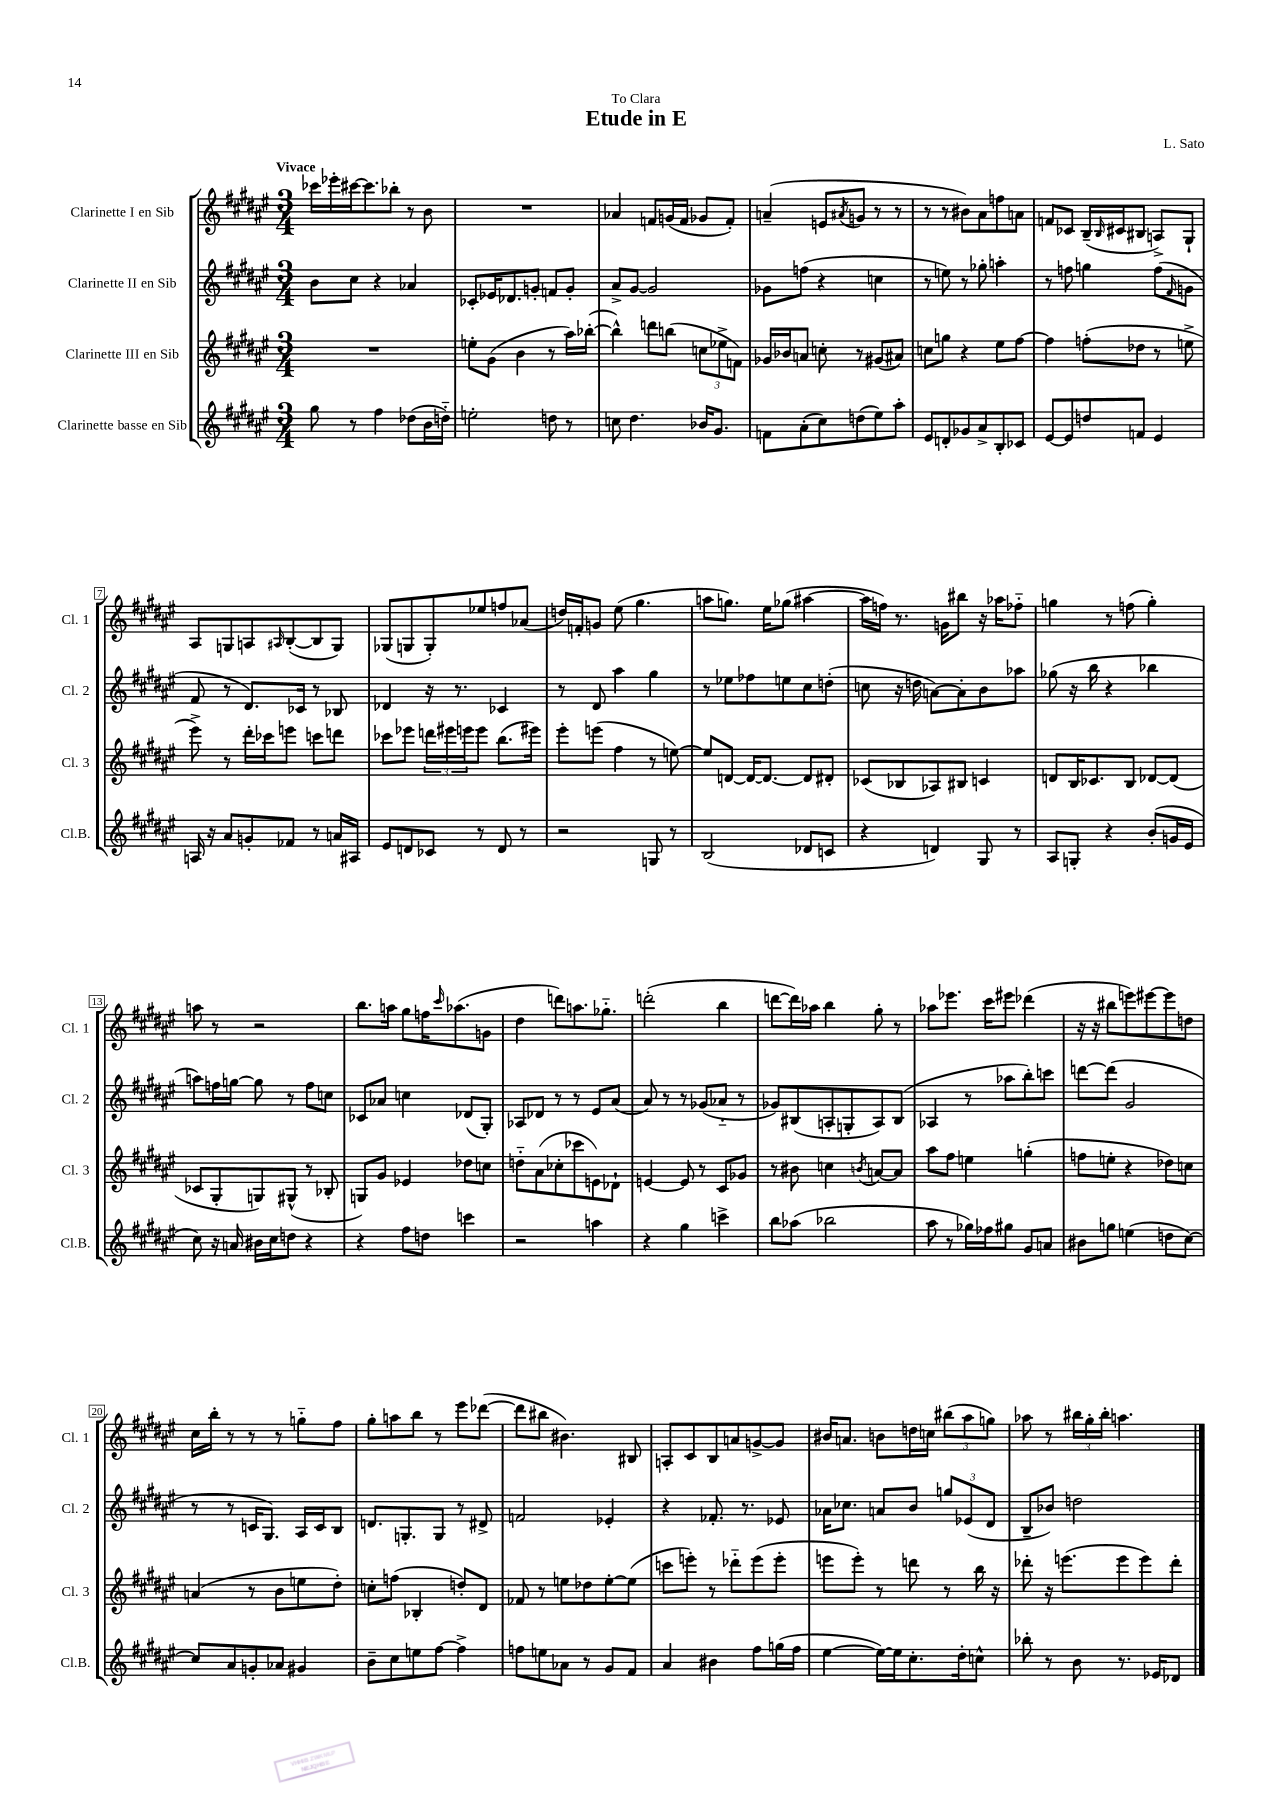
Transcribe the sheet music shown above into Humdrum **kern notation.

**kern	**kern	**kern	**kern
*part4	*part3	*part2	*part1
*staff4	*staff3	*staff2	*staff1
*I"Clarinette basse en Sib	*I"Clarinette III en Sib	*I"Clarinette II en Sib	*I"Clarinette I en Sib
*I'Cl.B.	*I'Cl. 3	*I'Cl. 2	*I'Cl. 1
*clefG2	*clefG2	*clefG2	*clefG2
*k[f#c#g#d#a#e#]	*k[f#c#g#d#a#e#]	*k[f#c#g#d#a#e#]	*k[f#c#g#d#a#e#]
*M3/4	*M3/4	*M3/4	*M3/4
=1	=1	=1	=1
!	!	!	!LO:TX:a:B:t=Vivace
8gg#\	2.r	8b\L	16ccc-X\LL
.	.	.	16eee-X'\
8r	.	8cc#\J	[16ccc#X\J
.	.	.	8.ccc#\]
4ff#\	.	4r	.
.	.	.	8bb-X'\J
(8dd-X\L	.	4a-X/	8r
16b\L	.	.	8b\
16ddn\JJ)	.	.	.
=2	=2	=2	=2
2een'\	8een'\L	8c-X'/L	2.r
.	(8g#\J	16e-X/K	.
.	.	8.d-X/	.
.	4b\	.	.
.	.	8gn'/J	.
8ddn\	8r	8fn/L	.
8r	16aa#\LL)	8g'/J	.
.	([16bb-X'\JJ	.	.
=3	=3	=3	=3
8ccn\	4bb-^^\])	8a#^/L	4a-X/
4.dd#\	.	[8g#/J	.
.	8dddn\L	2g#/]	8fn/L
.	(8bbn\J	.	(16gn/L
.	.	.	16f/JJ
16b-X/KL	12ccn\L	.	8g-X/L
8.g#/J	.	.	.
.	12ee-X^\	.	.
.	.	.	8f'/J)
.	12fn\J)	.	.
=4	=4	=4	=4
8fn\L	16g-X/LL	8g-X\L	(4an~/
.	16b-X/J	.	.
(8a#'\	8an/J	(8ffn\J	.
8cc#\)	8ccn'\	4r	8en/L
.	.	.	8qa#X/
(8ddn\	8r	.	8gn/J
8ee#\)	(8g#X/L	4ccn\	8r
8aa#'\J	8a#X/J)	.	8r
=5	=5	=5	=5
8e#/L	8ccn\L	8r	8r
8dn'/	8ggn\J	8een\)	8r
8g-X/	4r	8r	8b#X\L)
8a#^/	.	8gg-X'\	8a#\
8B'/	8ee#\L	4aan'\	8ffn\
8c-X/J	[8ff#\J	.	8an\J
=6	=6	=6	=6
[8e#/L	4ff#\]	8r	8fn/L
8e#/]	.	8ffn\	8c-X/J
8ddn/	(8ffn'\L	4ggn\	(16B~/LL
.	.	.	16qqB/
.	.	.	16c#X/J
8fn/J	8dd-X\J	.	8B#X/J
4e#/	8r	(8ff\L	8An^/L)
.	.	16qqf#/	.
.	8een^\	8gn\J	8G#`/J
!!LO:LB:g=z
=7	=7	=7	=7
16An/	8eee#^\)	8f#/	8A#/L
16r	.	.	.
8a#/L	8r	8r	8Gn/
8gn'/	16ddd#'\LL	8.d#/L)	8An/
.	16ccc-X\J	.	.
.	.	.	16qqA#X/
8f-X/J	8eeen\J	.	([8B'/
.	.	16c-X/Jk	.
8r	8cccn\L	8r	8B/]
16an/LL	8dddn\J	8B-X/	8G/J)
16A#X/JJ	.	.	.
=8	=8	=8	=8
8e#/L	8ccc-X\L	4d-X/	(8G-X/L
8dn/	8eee-X\J	.	8Gn/
8c-X/J	24dddn\LL	16r	8G'/)
.	24eee#X\	.	.
.	.	8.r	.
.	24eeen\J	.	.
8r	8eee\J	.	8ee-X/
8d/	(8.bb\L	4c-X/	8ffn/
8r	.	.	(8a-X/J
.	16eee#X\Jk)	.	.
=9	=9	=9	=9
2r	8eee#'\L	8r	16ddn/LL)
.	.	.	16fn'/J
.	(8eeen\J	8d#/	8gn/J
.	4ff#\	4aa#\	(8ee#\
.	.	.	4.gg#\
8Gn/	8r	4gg#\	.
8r	[8een\)	.	.
=10	=10	=10	=10
(2B/	8ee/L]	8r	8aan\L
.	[8dn/J	8ee-X\L	8.ggn\J)
.	16d/KL_	8ff-X\	.
.	8.d/J_	.	16ee#\KL
.	.	8een\	(8gg-X\J
8d-X/L	8d/L]	8cc#\	[4aa#X\
8cn/J	8d#X'/J	(8ddn'\J	.
=11	=11	=11	=11
4r	(8c-X/L	8ccn\	16aa#\LL]
.	.	.	16ffn\JJ)
.	8B-X/	16r	8.r
.	.	16ddn\	.
4dn/)	8A-X/)	[8an\L)	.
.	.	.	16gn\KL
.	8B#X/J	8a'\]	8bb#X\J
8G#/	4cn/	8b\	16r
.	.	.	16aa-X\KL
8r	.	8aa-X\J	8ff-X\J
=12	=12	=12	=12
8A#/L	8dn/L	(8gg-X\	4ggn\
8Gn'/J	16B/K	16r	.
.	8.c-X/	16bb\	.
4r	.	4r	8r
.	8B/J	.	(8ffn\
(8b'/L	[8d-X/L	4bb-X\	4gg'\)
16gn/L	(8d-/J]	.	.
16e#/JJ	.	.	.
!!LO:LB:g=z
=13	=13	=13	=13
8cc#\)	8c-X/L	8aan\L)	8aan\
16r	8G#'/	16ffn\L	8r
16an/	.	[16ggn\JJ	.
16b#X\LL	8Gn/)	8gg\]	2r
16cc#\J	.	.	.
8ddn\J	(8G#X^^/J	8r	.
4r	8r	8ff\L	.
.	8B-X'/	8ccn\J	.
=14	=14	=14	=14
4r	8Gn/L)	8c-X/L	8.bb\L
.	8g#/J	8a-X/J	.
.	.	.	16aan\Jk
8ff#\L	4e-X/	4ccn\	8gg#\L
8ddn\J	.	.	16ffn\K
.	.	.	16qqccc#/
.	.	.	(8.aa-X\
4cccn\	8dd-X\L	(8d-X/L	.
.	8ccn\J	8G#'/J)	8gn\J
=15	=15	=15	=15
2r	8ddn\L	8A-X/L	4dd#\
.	(8a#\	8d-X/J	.
.	8cc-X'\	8r	8dddn\L)
.	8ccc-X\	8r	8.aan\
4aan\	8en\)	8e#/L	.
.	.	.	8.gg-X\J
.	8d-X`\J	(8a#/J	.
=16	=16	=16	=16
4r	[4en/	8a#/)	(2dddn'\
.	.	8r	.
4gg#\	8e/]	8r	.
.	8r	(8g-X/L	.
4cccn^\	8c#/L	8a-X/J	4bb\
.	8g-X/J	8r	.
=17	=17	=17	=17
8bb\L	8r	8g-X/L)	[8dddn\L
(8aa-X\J	8b#X\	(8B#X/	16ddd\L])
.	.	.	16aa-X\JJ
2bb-X\	4ccn\	8An'/	4bb\
.	.	8Gn'/	.
.	8qbn/	.	.
.	[8an/L	8A/)	8gg#'\
.	8a/J]	(8B#/J	8r
=18	=18	=18	=18
8aa#\	8aa#\L	4A-X/	8aa-X\L
8r	8ff#\J	.	8.eee-X\J
16gg-X\LL)	4een\	8r	.
16ff-X\J	.	.	16ccc#\KL
8gg#X\J	.	8aa-X\L	8eee#X\J
8g#/L	(4ggn'\	8bb'\)	(4ddd-X\
8an/J	.	8cccn\J	.
=19	=19	=19	=19
8b#X\L	8ffn\L	[8dddn\L	16r
.	.	.	16r
8ggn\J	8een'\J	(8ddd\J]	8bb#X\L
(4een\	4r	2g#/	8eeen\)
.	.	.	[8eee#X\
8ddn\L	8dd-X\L)	.	8eee#\]
[8cc#\J)	8ccn\J	.	8ddn\J
!!LO:LB:g=z
=20	=20	=20	=20
8cc#/L]	(4an/	8r	16cc#\LL
.	.	.	16bb'\JJ
8a#/	.	8r	8r
8gn'/	8r	16cn/KL	8r
.	.	8.G#/J)	.
8a-X/J	8b\L	.	8r
4g#X/	8een\	16A#/LL	8ggn\L
.	.	16c/J	.
.	8dd#'\J)	8B/J	8ff#\J
=21	=21	=21	=21
8b~\L	8ccn'\L	8.dn/L	8gg#'\L
8cc#\	(8ffn\J	.	8aan\
.	.	8.Gn'/	.
8een\	4B-X'/	.	8bb\J
[8ff#\J	.	8G/J	8r
4ff#^\]	8ddn'/L)	8r	8eee#\L
.	8d#/J	8d#X^/	([8ddd-X\J
=22	=22	=22	=22
8ffn\L	8f-X/	2fn/	8ddd-\L]
8een\	8r	.	8bb#X\J
8a-X\J	8een\L	.	4.b#X\)
8r	8dd-X\	.	.
8g#/L	[8ee'\	4e-X'/	.
8f#/J	(8ee\J]	.	8B#X/
=23	=23	=23	=23
4a#/	8cccn\L	4r	8An'/L
.	8eeen'\J)	.	8c#/
4b#X\	8r	8.f-X'/	8B/
.	8ddd-X\L	.	8an/
.	.	8.r	.
8ff#\L	(8eee\	.	[8gn^/
(16ggn\L	8eee'\J	8e-X/	8g/J]
16ff#\JJ	.	.	.
=24	=24	=24	=24
[4ee#\	8eeen\L	16a-X\KL	16b#X/KL
.	.	8.cc-X\J	8.an/J
.	8eee'\J)	.	.
16ee#\LL_)	8r	8an/L	8bn\L
16ee#\J]	.	.	.
8.cc#'\	8dddn\	8b/J	16ddn\L
.	.	.	16ccn\JJ
.	8r	12ggn/L	(12bb#X\L
16dd#'\k	.	.	.
.	.	(12e-X/	12aa#\
8ccn^^\J	16bb\	.	.
.	.	12d#/J	12ggn\J)
.	16r	.	.
=25	=25	=25	=25
8bb-X'\	8ddd-X'\	8B~/L	8aa-X\
8r	16r	8b-X/J)	8r
.	(8.eeen\L	.	.
8b\	.	2ddn\	24bb#X\LL
.	.	.	24gg#'\
.	.	.	24bb#'\JJ
8.r	8eee\	.	4.aan\
.	8eee\)	.	.
16e-X/KL	.	.	.
8d-X/J	8ddd-'\J	.	.
==	==	==	==
*-	*-	*-	*-
